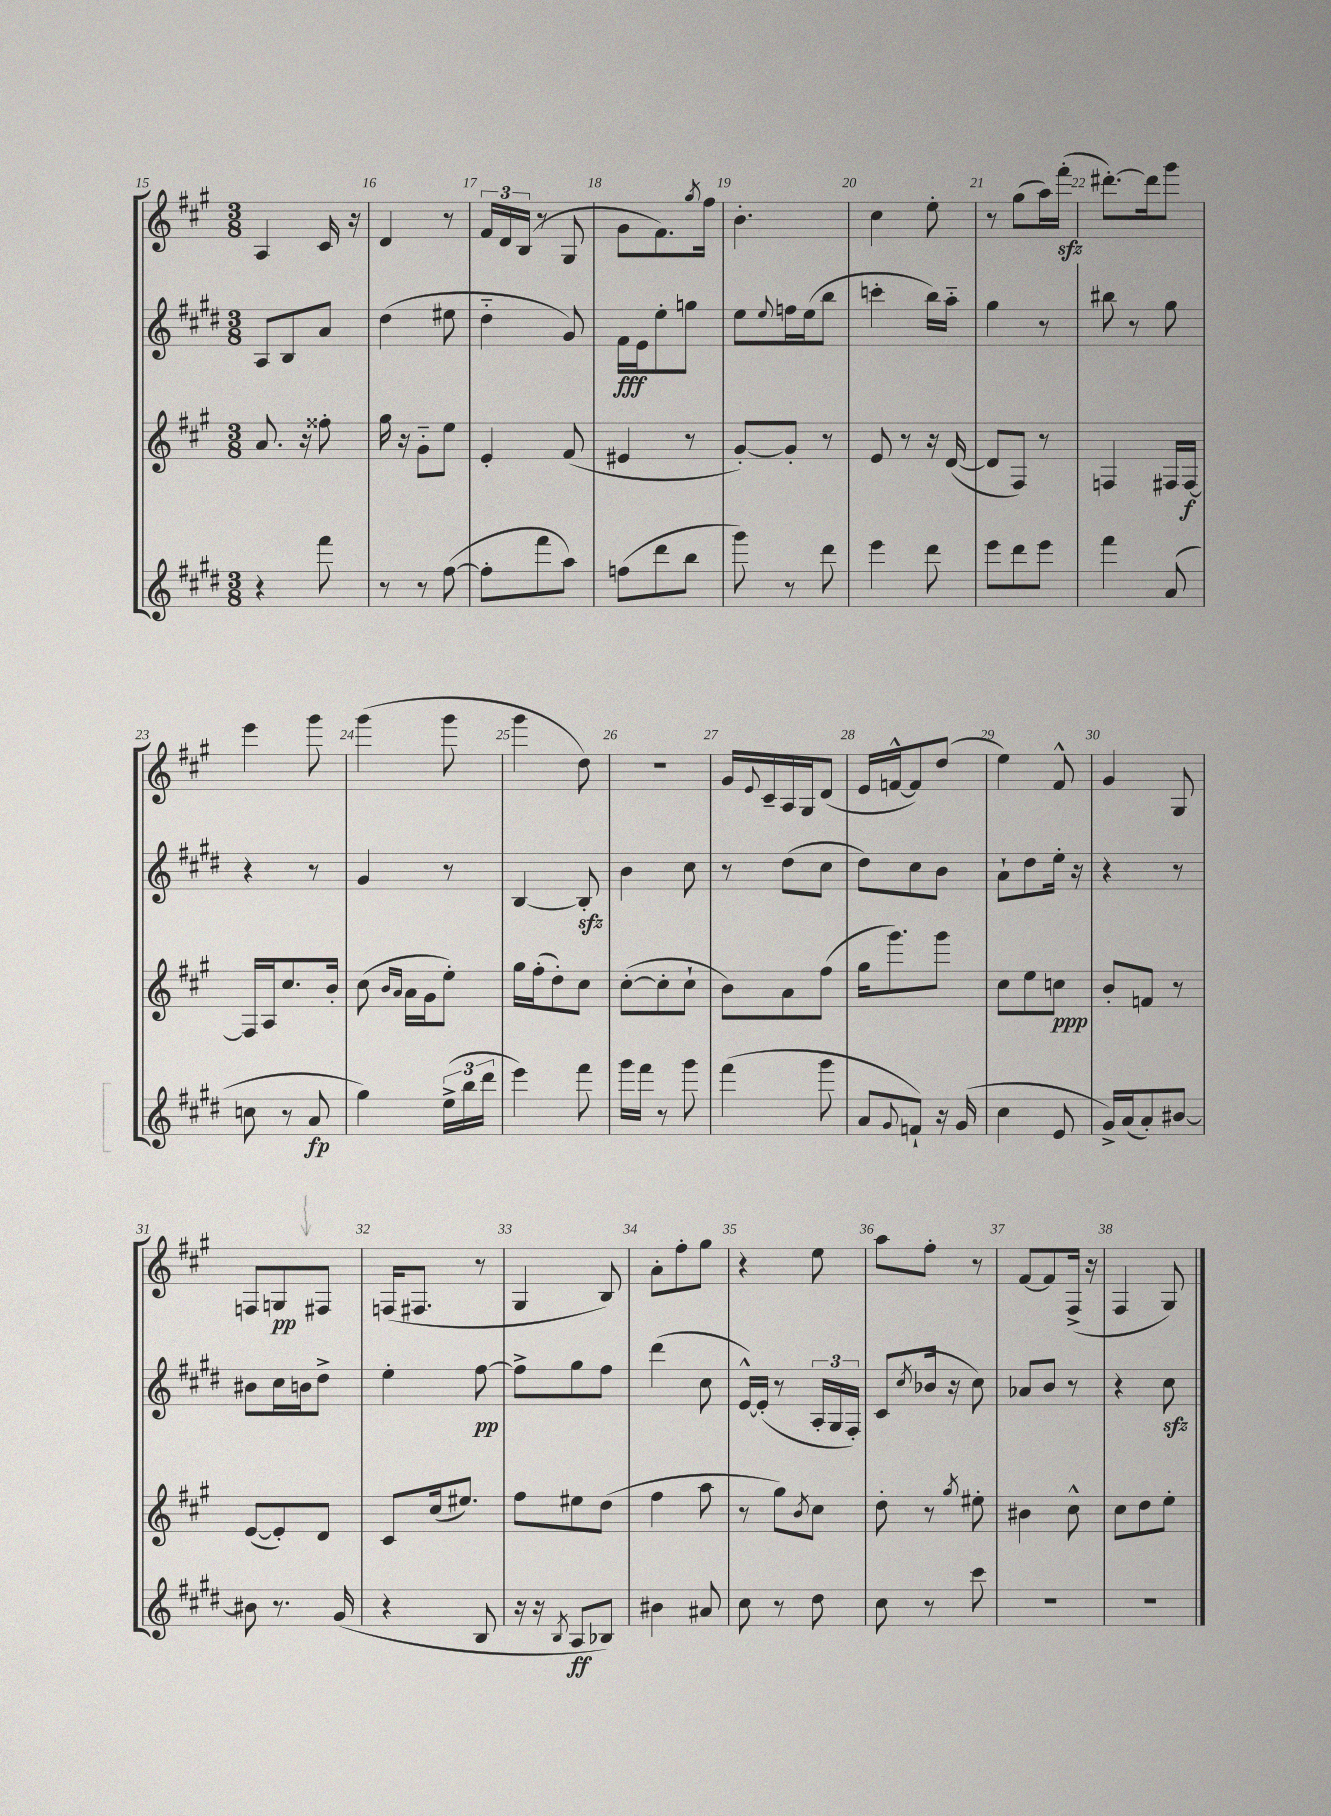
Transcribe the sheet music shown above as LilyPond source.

<<
\new StaffGroup <<
\new Staff = "s0" {
    \clef treble \key a \major \numericTimeSignature \time 3/8
    a4 cis'16 r16 |
    d'4 r8 |
    \tuplet 3/2 { fis'16 d'16 b16( } r8 gis8 |
    gis'8 fis'8.) \acciaccatura { gis''8 } fis''16 |
    b'4.-. |
    cis''4 e''8-. |
    r8 gis''8( a''16) fis'''16-.\sfz( |
    dis'''8.~-.) dis'''16 gis'''8 |
    e'''4 gis'''8 |
    gis'''4( gis'''8 |
    gis'''4 d''8) |
    R4. |
    gis'16 \appoggiatura { e'8 } cis'16-- a16 gis16 d'8( |
    e'16 f'16~-^ f'8) d''8( |
    e''4) fis'8-^ |
    gis'4 gis8 |
    f8 g8\pp fis8 |
    f16( fis8. r8 |
    gis4 b8) |
    a'8-. fis''8-. gis''8 |
    r4 e''8 |
    a''8 fis''8-. r8 |
    fis'8~ fis'8 fis16->( r16 |
    fis4 gis8) \bar "|." |
}
\new Staff = "s1" {
    \clef treble \key e \major \numericTimeSignature \time 3/8
    a8 b8 a'8 |
    dis''4( eis''8 |
    dis''4-_ gis'8) |
    fis'16\fff e'16 e''8-. g''8 |
    e''8 \appoggiatura { e''8 } f''16 e''16( b''8 |
    c'''4-. b''16) a''16-_ |
    gis''4 r8 |
    bis''8 r8 gis''8 |
    r4 r8 |
    gis'4 r8 |
    b4~ b8-.\sfz |
    b'4 cis''8 |
    r8 dis''8( cis''8 |
    dis''8) cis''8 b'8 |
    a'8-! dis''8 e''16-. r16 |
    r4 r8 |
    bis'8 cis''16 b'16 dis''8-> |
    e''4-. fis''8~\pp |
    fis''8-> gis''8 fis''8 |
    dis'''4( cis''8 |
    e'16~-^) e'16-.( r8 \tuplet 3/2 { a16-. gis16 fis16-.) } |
    cis'8( \acciaccatura { cis''8 } bes'16 r16 cis''8) |
    aes'8 b'8 r8 |
    r4 cis''8\sfz \bar "|." |
}
\new Staff = "s2" {
    \clef treble \key a \major \numericTimeSignature \time 3/8
    a'8. r16 fisis''8-. |
    gis''16 r16 gis'8-_ e''8 |
    e'4-. fis'8( |
    eis'4 r8 |
    gis'8~-.) gis'8-. r8 |
    e'8 r8 r16 d'16~( |
    d'8 fis8) r8 |
    f4 fis16 fis16~\f |
    fis16 a16 cis''8. b'16-. |
    cis''8( \grace { b'16 a'16 } a'16 gis'16 e''8-.) |
    gis''16 fis''16-.( d''8-.) cis''8 |
    cis''8~-.( cis''8-. cis''8-! |
    b'8) a'8 fis''8( |
    gis''16 gis'''8.) gis'''8 |
    cis''8 e''8 c''8\ppp |
    b'8-. f'8 r8 |
    e'8~( e'8-.) d'8 |
    cis'8 cis''16( eis''8.) |
    fis''8 eis''8 d''8( |
    fis''4 a''8 |
    r8 gis''8) \acciaccatura { b'8 } cis''8 |
    d''8-. r8 \acciaccatura { gis''8 } eis''8-. |
    bis'4 cis''8-^ |
    cis''8 d''8 e''8-. \bar "|." |
}
\new Staff = "s3" {
    \clef treble \key e \major \numericTimeSignature \time 3/8
    r4 fis'''8 |
    r8 r8 fis''8~( |
    fis''8-. fis'''8 a''8) |
    f''8( dis'''8 b''8 |
    gis'''8) r8 dis'''8 |
    e'''4 dis'''8 |
    e'''8 dis'''8 e'''8 |
    fis'''4 a'8( |
    c''8 r8 a'8\fp |
    gis''4) \tuplet 3/2 { e''16->( b''16 dis'''16 } |
    e'''4) fis'''8 |
    gis'''16 fis'''16 r8 gis'''8 |
    fis'''4( gis'''8 |
    a'8 \appoggiatura { gis'8 } f'8-!) r16 gis'16( |
    cis''4 e'8 |
    gis'16->) a'16( a'8-.) bis'8~ |
    bis'8 r8. gis'16( |
    r4 b8 |
    r16 r16 \acciaccatura { b8 } a8\ff bes8) |
    bis'4 ais'8 |
    cis''8 r8 dis''8 |
    cis''8 r8 cis'''8 |
    R4. |
    R4. \bar "|." |
}
>>
>>
\layout { \context { \Score currentBarNumber = #15 \override BarNumber.break-visibility = ##(#f #t #t) barNumberVisibility = #all-bar-numbers-visible } }
